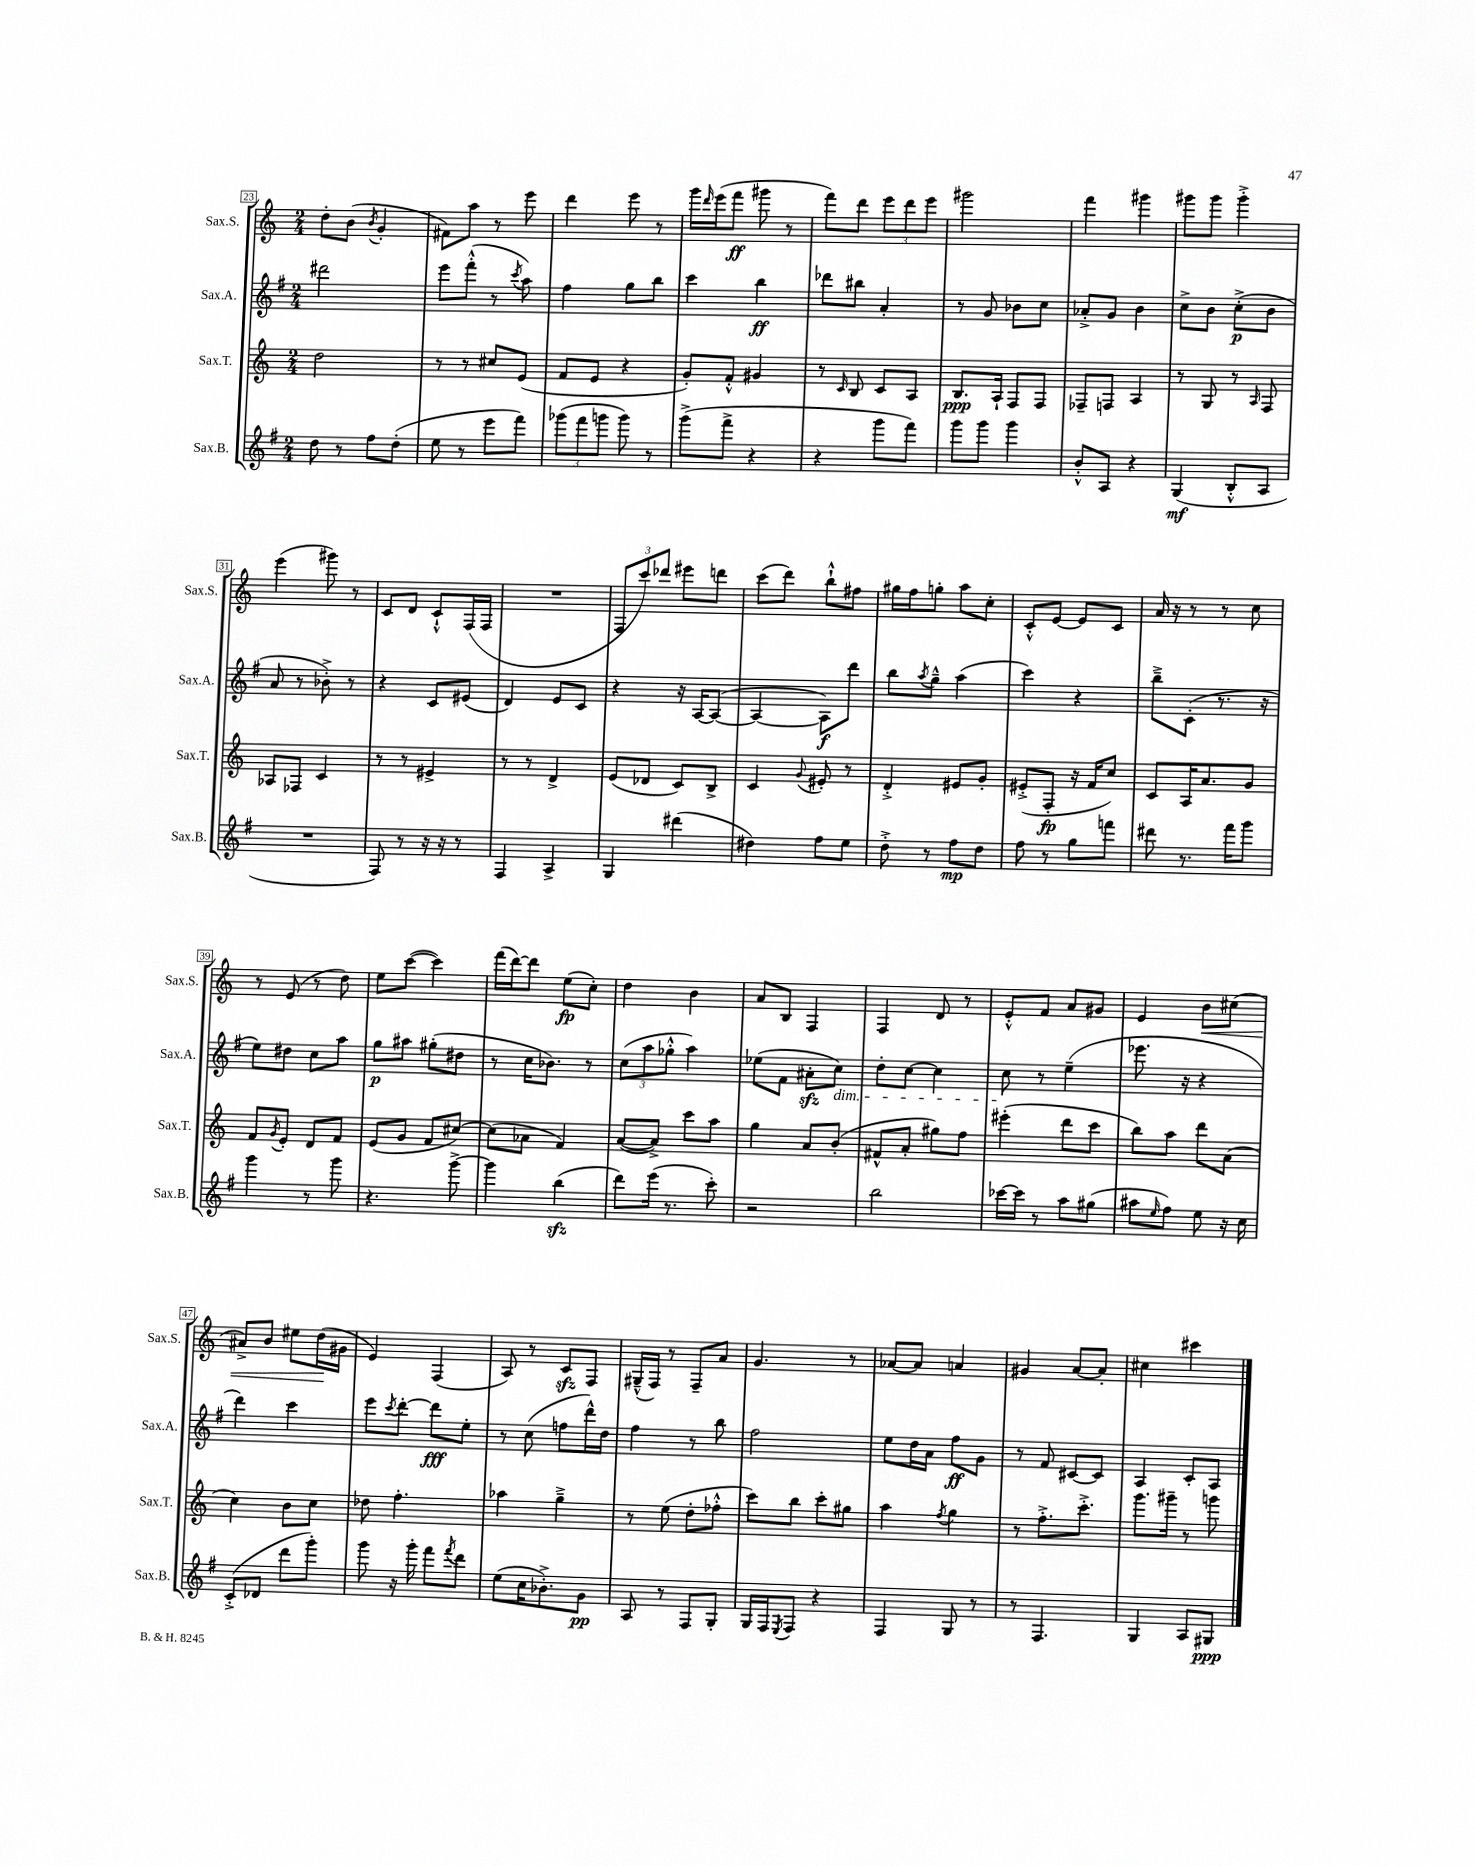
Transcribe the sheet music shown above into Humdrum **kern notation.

**kern	**kern	**kern	**kern
*staff4	*staff3	*staff2	*staff1
*clefG2	*clefG2	*clefG2	*clefG2
*k[f#]	*k[]	*k[f#]	*k[]
*M2/4	*M2/4	*M2/4	*M2/4
8dd	2dd	2ddd#	8dd'
8r	.	.	(8b
.	.	.	8qb
8ff#	.	.	4g'
(8dd'	.	.	.
=	=	=	=
8ee	8r	8eee	8f#)
8r	8r	(8fff#'^^	8aa
8eee	8cc#	8r	8r
.	.	8qccc	.
8fff#)	(8e	8aa)	8eee
=	=	=	=
(12ggg-	8f	4ff#	4ddd
12fff#	.	.	.
.	8e	.	.
12ggg	.	.	.
8ggg)	4r	8gg	8eee
8r	.	8bb	8r
=	=	=	=
(8ggg^	8g')	4ccc	16ggg
.	.	.	16qqddd
.	.	.	(16eee
8fff#^	8f'^^	.	8fff
4r	4g#	4bb	8ggg#
.	.	.	8r
=	=	=	=
4r	8r	8ddd-	8fff)
.	16qqc	.	.
.	8B	8bb#	8ddd
8ggg	8c	4a'	12eee
.	.	.	12ddd
8fff#)	8A	.	.
.	.	.	12eee
=	=	=	=
8ggg	8.B	8r	2ggg#
8ggg	.	8g	.
.	16A`	.	.
4ggg	8F	8b-	.
.	8F	8cc	.
=	=	=	=
8b'^^	8F-~	8a-'^	4fff
8A	8F	8g	.
4r	4A	4b	4ggg#
=	=	=	=
(4G	8r	8cc^	8ggg#
.	8G	8b	8ggg#
8B'^^	8r	(8cc'^	4ggg#'^
.	16qqA	.	.
8A	8F	8b	.
=	=	=	=
2r	8A-	8a	(4eee
.	8F-	8r	.
.	4c	8b-'^)	8ggg#)
.	.	8r	8r
=	=	=	=
8F#)	8r	4r	8c
8r	8r	.	8d
16r	4e#^	8c	8c`^^
16r	.	.	.
8r	.	(8e#	(16F
.	.	.	16F
=	=	=	=
4F#	8r	4d)	2r
.	8r	.	.
4A^	4d^	8e	.
.	.	8c	.
=	=	=	=
4G	(8e	4r	12F
.	.	.	12ccc)
.	8d-	.	.
.	.	.	12ddd-
(4ddd#	8c)	16r	8eee#
.	.	[16A	.
.	8B^	(8A_	8ddd
=	=	=	=
4dd#)	4c	4A_	(8ccc
.	.	.	8ddd)
.	8qqg	.	.
8ff#	8e#'	8A])	8bb`^^
8ee	8r	8ddd	8ff#
=	=	=	=
8dd'^	4d'^	8bb	16gg#
.	.	.	16ff
.	.	8qaa	.
8r	.	8gg~^^	8gg'
8ff#	8e#	(4aa	8aa
8dd	8g'	.	8cc'
=	=	=	=
8ff#	(8e#'^	4ccc)	8c'^^
8r	8F'	.	[8e
8gg	16r	4r	8e]
.	16f	.	.
8fff	8cc)	.	8c
=	=	=	=
8ddd#	8c	8bb~^	16a
.	.	.	16r
8.r	16A	(8c'	8r
.	8.a	.	.
.	.	8.r	8r
16fff#	.	.	.
8ggg	8g	.	8cc
.	.	16r	.
=	=	=	=
4ggg	8f	8ee)	8r
.	8qg	.	.
.	8e'	8dd#	(8e
8r	8d	8cc	8r
8ggg	8f	8aa	8dd)
=	=	=	=
4.r	(8e	8gg	8ee
.	8g	8aa#	([8ccc
.	8f	(8gg#'	4ccc])
[8ggg^	[8cc#)	8dd#	.
=	=	=	=
4ggg]	(8cc#]	8r	(16fff
.	.	.	[16ddd)
.	8a-	16cc	8ddd]
.	.	8.b-)	.
(4bb	4f)	.	(8ee
.	.	8r	8cc')
=	=	=	=
8ddd)	([8a	(12cc	4dd
.	.	12aa	.
(16eee	8a^])	.	.
.	.	12gg-'^^	.
8.r	.	.	.
.	8ccc	4aa)	4b
8ccc')	8aa	.	.
=	=	=	=
2r	4gg	(8ee-	8a
.	.	8f#	8B
.	8a	8a#'	4F
.	(8b'	8cc)	.
=	=	=	=
2bb	8f#^^	8dd'	4F
.	8a'	[8cc	.
.	8gg#)	4cc]	8d
.	8ff	.	8r
=	=	=	=
[16ccc-	(4eee#'	8cc	8e'^^
16ccc-]	.	.	.
8r	.	8r	8f
8aa	8ddd	(4ee~	8a
(8gg#	8ccc	.	8g#
=	=	=	=
8aa#	8bb)	8.eee-	4e
16qqee	.	.	.
8ff#)	8aa	.	.
.	.	16r	.
8ee	8ddd	4r	8b
16r	(8a	.	(8cc#
16cc	.	.	.
=	=	=	=
(8c'^	4cc)	4ddd)	8a#^)
8d-	.	.	8b
8ddd	8b	4ccc	8ee#
8ggg')	8cc	.	(16dd
.	.	.	16g#
=	=	=	=
8ggg	8dd-	8eee	4e)
.	.	8qccc	.
16r	4.ff'	[8ddd'	.
16ggg'	.	.	.
8fff#	.	8ddd]	(4F
8qfff#	.	.	.
8ddd	.	8ee'	.
=	=	=	=
(8ee	4aa-	8r	8A)
16cc	.	(8cc	8r
8.b-'^)	.	.	.
.	4gg~^	8ff	8c
8g	.	16ddd^^)	8F
.	.	16dd	.
=	=	=	=
8A	8r	4ff#	(16G#~^^
.	.	.	16F)
8r	(8ee	.	8r
8F#	8dd'	8r	8F~
8G'	8ff-'^^	8bb	8a
=	=	=	=
16G	8ccc)	2ff#	4.g
16F#	.	.	.
8qE	.	.	.
8F#	8bb	.	.
4r	8ccc'	.	.
.	8gg#	.	8r
=	=	=	=
4F#	4aa	8ee	[8a-
.	.	16dd	8a-]
.	.	16a	.
.	8qff	.	.
8G	4gg	8ff#	4a
8r	.	8g	.
=	=	=	=
8r	8r	8r	4g#
4.F#	8.ff'^	8f#	.
.	.	[8c#	[8a
.	8.ccc'^	.	.
.	.	8c#]	8a']
=	=	=	=
4G	8.ggg	4A	4cc#
.	16ggg#~	.	.
8A	8r	8c'	4ccc#
8G#	8ggg	8A	.
==	==	==	==
*-	*-	*-	*-
